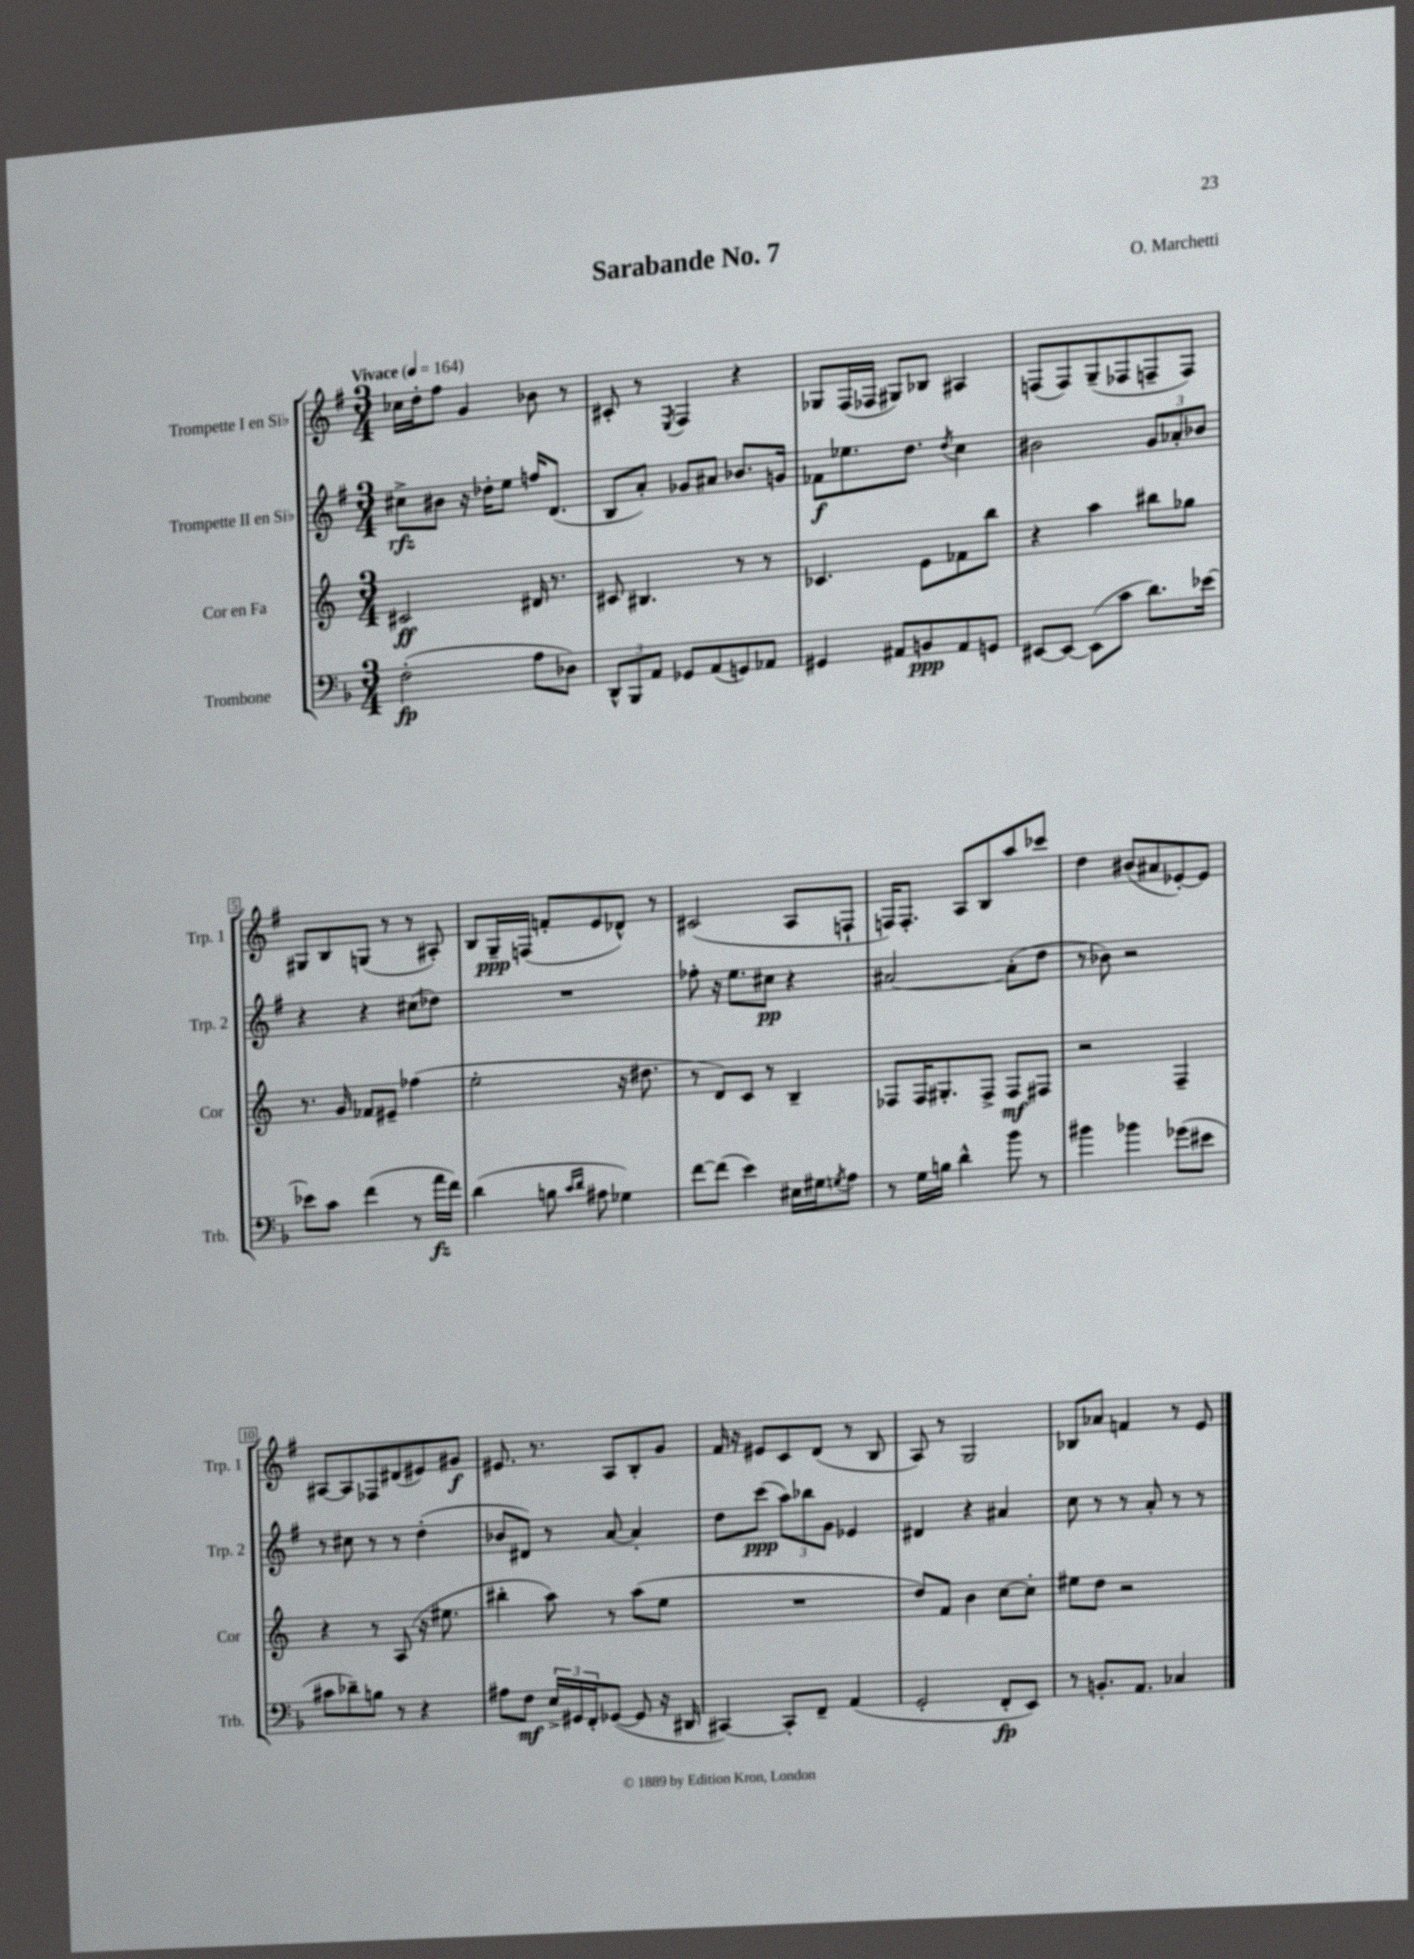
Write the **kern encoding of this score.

**kern	**kern	**kern	**kern
*staff4	*staff3	*staff2	*staff1
*clefF4	*clefG2	*clefG2	*clefG2
*k[b-]	*k[]	*k[f#]	*k[f#]
*M3/4	*M3/4	*M3/4	*M3/4
*MM164	*MM164	*MM164	*MM164
(2F'\	2c#/	8cc#^\L	16cc-\LL
.	.	.	16dd'\J
.	.	8b#\J	8ff#\J
.	.	16r	4g/
.	.	16dd-'\LK	.
.	.	8ee\J	.
8A\L	16d#/	16ff/LK	8b-\
.	8.r	(8.d/J	.
8D-\J)	.	.	8r
=	=	=	=
12DD^^/L	8c#/	8B/L	8c#'/
12BBB-/	.	.	.
.	4.B#/	8a'/J)	8r
12AA/J	.	.	.
.	.	.	8qE/
8GG-/L	.	8g-/L	4F#/
(8AA/	.	8a#/J	.
8GG/)	8r	8.b-/L	4r
8AA-/J	8r	.	.
.	.	16g/Jk	.
=	=	=	=
4GG#/	4.c-/	8f-\L	8G-/L
.	.	8.ee-\	(16F#/L
.	.	.	16F-/JJ
8AA#/L	.	.	8G#/L)
.	.	8.dd\J	.
8BB/	8e\L	.	8B-/J
.	.	8qdd/	.
8AA#/	8f-\	4cc\	4A#/
8GG/J	8bb\J	.	.
=	=	=	=
[8EE#/L	4r	2b#\	(8F/L
8EE#/_J	.	.	8F/)
(8EE#\]L	4aa\	.	(8G~/
8c\J	.	.	8F-/
8.d\L)	8bb#\L	12g/L	8F~/
.	.	12a-'/	.
.	8gg-\J	.	8F/J)
.	.	12b-/J	.
[16e-\Jk	.	.	.
=	=	=	=
8e-\]L	8.r	4r	8G#/L
8c\J	.	.	8B/
.	16g/	.	.
(4f\	8f-/L	4r	(8G/J
.	8e#~/J	.	8r
8r	(4ff-\	(8cc#\L	8r
16a\LL	.	8dd-\J)	8A#'/)
16f\JJ)	.	.	.
=	=	=	=
(4d\	2ee'\	2.r	8B/L
.	.	.	16G~/L
.	.	.	(16F/JJ
8B\	.	.	8f'/L
16qqc/LL	.	.	.
16qqd/JJ	.	.	.
8A#\	.	.	8e/
4G-\)	16r	.	8d-^^/J)
.	8.dd#\	.	.
.	.	.	8r
=	=	=	=
[8f\L	8r	8ff-'\	(2c#/
(8f\]J	8d/L)	16r	.
.	.	8.ee\L	.
4e\)	8c/J	.	.
.	8r	8cc#\J	.
16E#\LL	4B~/	4r	8A/L
16G#\J	.	.	.
8qG/	.	.	.
8A\J	.	.	8F`/J
=	=	=	=
8r	8F-/L	[2a#/	16F/LK)
.	.	.	8.F'/J
16G\LL	16F-/K	.	.
16B\JJ	8.G#'/	.	.
4d^^\	.	.	8A/L
.	8F-^/J	.	8B/
8b-\	8F-/L	(8a#'\]L	8aa/
8r	8F#/J	8dd\J	8ccc-/J
=	=	=	=
4b#\	2r	8r	4dd\
.	.	8b-\)	.
4b-\	.	2r	(8b#/L
.	.	.	8a#/
(8g-\L	4F~/	.	[8e-'/)
8e#\J	.	.	8e-/]J
=	=	=	=
8c#\L	4r	8r	[8A#/L
8d-~\)	.	8cc#\	8A#/]
8B\J	8r	8r	8F-/
8r	(8A/	8r	(8d#/
4r	16r	(4dd'\	8e#/)
.	8.ee#\	.	.
.	.	.	8g#/J
=	=	=	=
8A#\L	4bb#'\	8b-/L	8.e#/
8F\J	.	8d#/J)	.
.	.	.	8.r
24E^/LL	8aa\)	8r	.
24GG#/	.	.	.
24FF'/J	.	.	.
([8GG-/J	8r	[8a/	8A/L
8GG-/]	(8aa\L	4a'/]	8B'/
16r	8ee\J	.	8g/J
16DD#/	.	.	.
=	=	=	=
[4CC#/)	2.r	8dd\L	16f#/
.	.	.	16r
.	.	(8ccc\J	8e#/L
8CC#'/]L	.	12aa\L)	8c/
.	.	12bb-\	.
8FF~/J	.	.	(8d/J
.	.	12g\J	.
(4AA/	.	4e-/	8r
.	.	.	8B/
=	=	=	=
2GG'/	8dd/L)	4d#/	8A/)
.	8f/J	.	8r
.	4b\	4r	2G/
8FF'/L	[8cc\L	4a#/	.
8EE/J)	8cc'\]J	.	.
=	=	=	=
8r	8ee#\L	8cc\	8B-/L
8.BB'/L	8dd\J	8r	8a-/J
.	2r	8r	4f/
8.AA/J	.	.	.
.	.	8a'/	.
4C-/	.	8r	8r
.	.	8r	8e/
==	==	==	==
*-	*-	*-	*-
